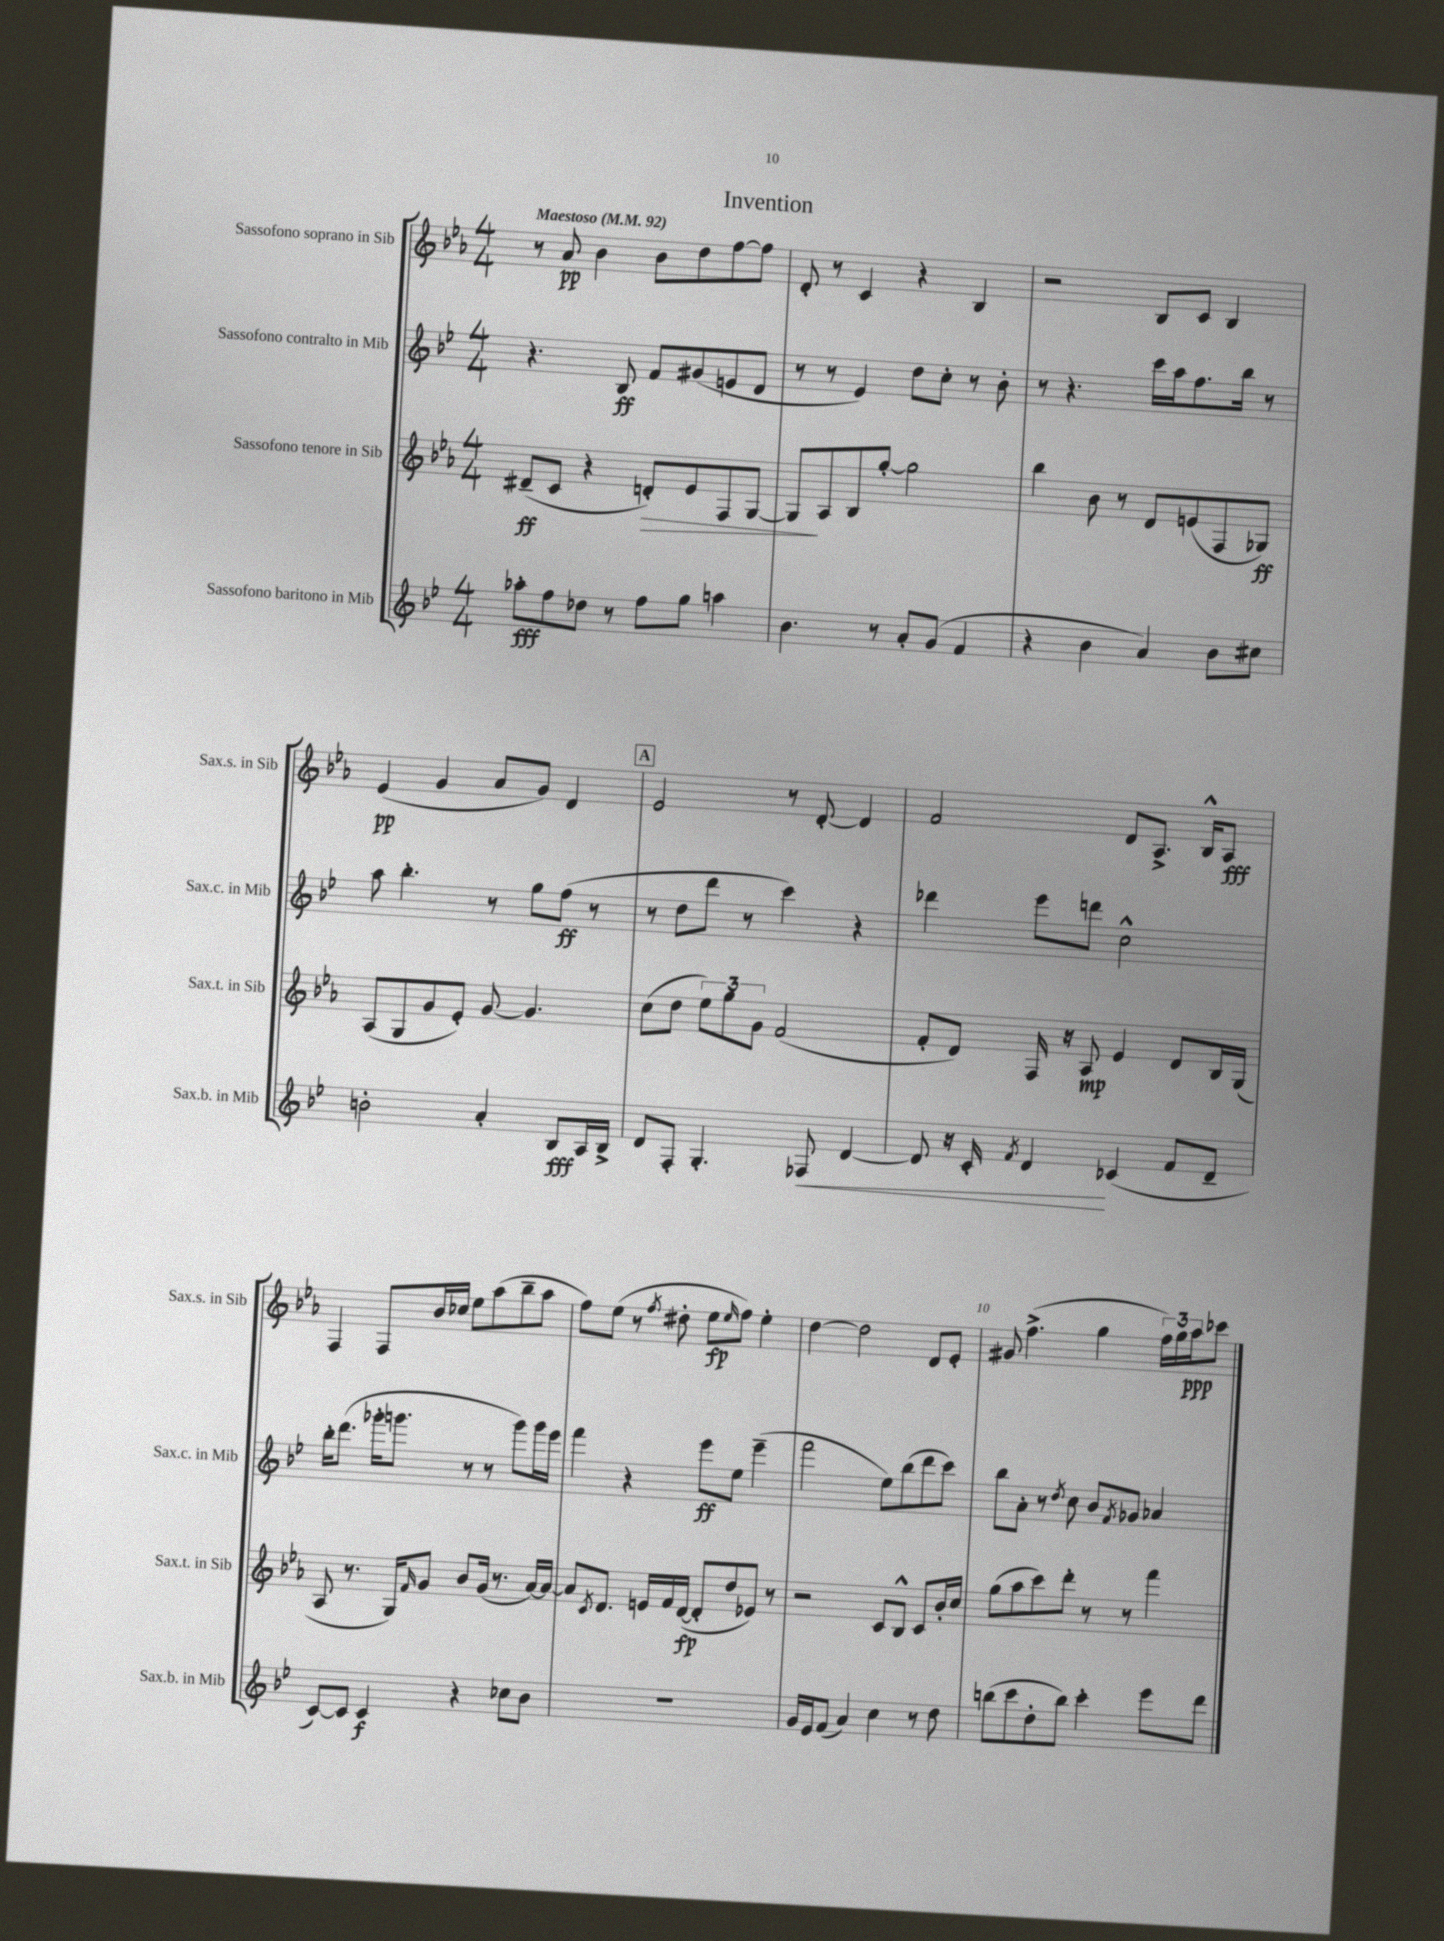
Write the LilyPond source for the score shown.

\header { title = "Invention" }
<<
\new StaffGroup <<
\new Staff = "s0" \with { instrumentName = "Sassofono soprano in Sib" shortInstrumentName = "Sax.s. in Sib" } {
    \clef treble \key ees \major \numericTimeSignature \time 4/4 \tempo "Maestoso" 4 = 92
    r8 aes'8\pp bes'4 bes'8 d''8 f''8~ f''8 |
    d'8-. r8 c'4 r4 bes4 |
    r2 bes8 c'8 bes4 |
    ees'4\pp( g'4 aes'8 g'8) d'4 |
    \mark \markup { \box "A" } ees'2 r8 d'8~-. d'4 |
    f'2 d'8 aes8.-> bes16-^ aes8\fff |
    f4 f8 bes'16 ces''16 ees''8 aes''8( bes''8-- aes''8 |
    f''8) ees''8( r8 \acciaccatura { f''8 } dis''8-. ees''8\fp \grace { ees''16 } f''8) ees''4-. |
    d''4~ d''2 d'8 ees'8-. |
    gis'8 f''4.->( g''4 \tuplet 3/2 { f''16) g''16 aes''16\ppp } ces'''8 \bar "|." |
}
\new Staff = "s1" \with { instrumentName = "Sassofono contralto in Mib" shortInstrumentName = "Sax.c. in Mib" } {
    \clef treble \key bes \major \numericTimeSignature \time 4/4
    r4. bes8\ff f'8 gis'8( e'8 d'8 |
    r8 r8 ees'4) d''8 c''8-. r8 bes'8-. |
    r8 r4. c'''16 a''16 f''8. bes''16 r8 |
    a''8 bes''4.-. r8 g''8 f''8\ff( r8 |
    \mark \markup { \box "A" } r8 d''8 d'''8 r8 c'''4) r4 |
    des'''4 ees'''8 d'''8 c''2-^ |
    bes''16-. d'''8.( ges'''16-. g'''8. r8 r8 g'''8) g'''16 ees'''16 |
    f'''4 r4 ees'''8\ff ees''8 ees'''4--( |
    f'''2 ees''8) bes''8( d'''8 c'''8) |
    bes''8 a'8-. r8 \acciaccatura { d''8 } c''8 bes'8 \acciaccatura { f'8 } ges'8 aes'4 \bar "|." |
}
\new Staff = "s2" \with { instrumentName = "Sassofono tenore in Sib" shortInstrumentName = "Sax.t. in Sib" } {
    \clef treble \key ees \major \numericTimeSignature \time 4/4
    dis'8--\ff( c'8 r4 d'8-.\>) ees'8 f8 g8~ |
    g8\! aes8 bes8 g''8~-. g''2 |
    bes''4 bes'8 r8 d'8 e'8( f8 ges8\ff) |
    aes8( g8 g'8 ees'8-.) g'8~ g'4. |
    \mark \markup { \box "A" } c''8( d''8 \tuplet 3/2 { ees''8) g''8 g'8 } f'2( |
    f'8-. d'8) f16 r16 aes8\mp ees'4 d'8 bes16 g16( |
    aes8 r8. g16) \grace { f'16 } g'8 bes'8 g'16( r8. aes'16~) aes'16~ |
    aes'8 \acciaccatura { c'8 } d'8. e'16 f'16 d'16~\fp( d'8-. d''8 ees'8) r8 |
    r2 c'8 bes8-^ c'8 bes'16-. c''16 |
    g''8( aes''8 c'''8) d'''8-. r8 r8 f'''4 \bar "|." |
}
\new Staff = "s3" \with { instrumentName = "Sassofono baritono in Mib" shortInstrumentName = "Sax.b. in Mib" } {
    \clef treble \key bes \major \numericTimeSignature \time 4/4
    aes''8-.\fff f''8 des''8 r8 f''8 g''8 a''4 |
    bes'4. r8 a'8-. g'8( f'4 |
    r4 bes'4 a'4) bes'8 cis''8 |
    b'2-. a'4-. bes8\fff a16 bes16-> |
    \mark \markup { \box "A" } d'8 f8-. g4.-. fes8\< d'4~ |
    d'8 r16 c'16-. \acciaccatura { f'8 } d'4\! ces'4( f'8 d'8-- |
    c'8~) c'8 c'4\f r4 ces''8 bes'8 |
    R1 |
    g'16 ees'16 f'8( a'4) c''4 r8 d''8 |
    b''8( c'''8 d''8-. b''8) c'''4-. ees'''8 d'''8 \bar "|." |
}
>>
>>
\layout { \context { \Score \override BarNumber.break-visibility = ##(#f #t #t) barNumberVisibility = #(every-nth-bar-number-visible 5) } }
